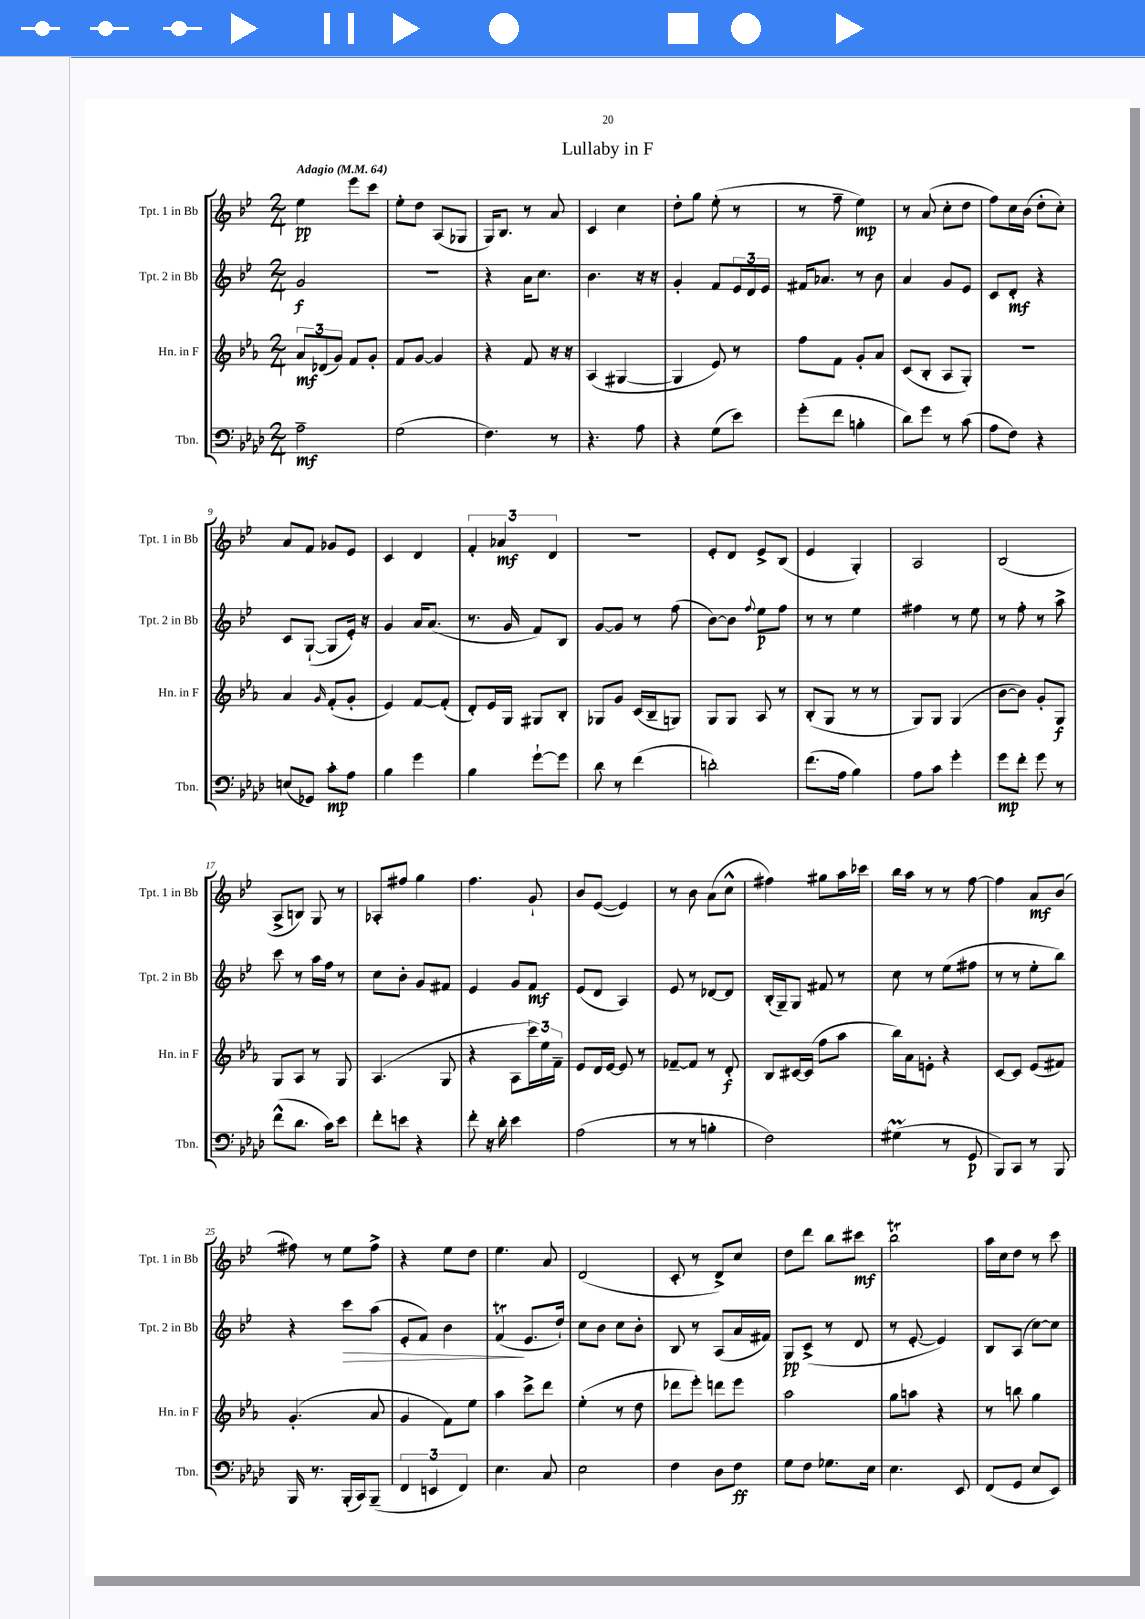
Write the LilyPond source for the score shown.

\header { title = "Lullaby in F" }
<<
\new StaffGroup <<
\new Staff = "s0" \with { instrumentName = "Tpt. 1 in Bb" shortInstrumentName = "Tpt. 1 in Bb" } {
    \clef treble \key bes \major \numericTimeSignature \time 2/4 \tempo "Adagio" 4 = 64
    ees''4\pp ees'''8 c'''8 |
    ees''8-. d''8 a8( ges8 |
    g16) bes8. r8 a'8 |
    c'4 c''4 |
    d''8-. g''8 ees''8-.( r8 |
    r8 f''8-- ees''4\mp) |
    r8 a'8( c''8-. d''8 |
    f''8) c''16 bes'16( d''8-. c''8-.) |
    a'8 f'8 ges'8 ees'8 |
    c'4 d'4 |
    \tuplet 3/2 { f'4-. aes'4\mf d'4 } |
    R2 |
    ees'8-. d'8 ees'8-> bes8( |
    ees'4 g4-.) |
    a2 |
    bes2( |
    a8-> b8) g8 r8 |
    aes8-. fis''8 g''4 |
    f''4. g'8-! |
    bes'8 ees'8~( ees'4) |
    r8 bes'8 a'8( c''8-^ |
    fis''4) gis''8 a''16 ces'''16 |
    bes''16 a''16 r8 r8 f''8~ |
    f''4 a'8\mf bes'8( |
    fis''8) r8 ees''8 fis''8-> |
    r4 ees''8 d''8 |
    ees''4. a'8 |
    d'2( |
    c'8-. r8 d'8->) c''8 |
    d''8 d'''8 bes''8 cis'''8\mf |
    bes''2\trill |
    a''16 c''16 d''8 r8 c'''8 \bar "|." |
}
\new Staff = "s1" \with { instrumentName = "Tpt. 2 in Bb" shortInstrumentName = "Tpt. 2 in Bb" } {
    \clef treble \key bes \major \numericTimeSignature \time 2/4
    g'2\f |
    r2 |
    r4 a'16 c''8. |
    bes'4. r16 r16 |
    g'4-. f'8 \tuplet 3/2 { ees'16 d'16 ees'16 } |
    fis'16 aes'8. r8 bes'8 |
    a'4 g'8 ees'8 |
    c'8 d'8-.\mf r4 |
    c'8 g8~-!( g8 ees'16-.) r16 |
    g'4 a'16 a'8.( |
    r8. g'16 f'8) bes8 |
    g'8~ g'8 r8 f''8( |
    bes'8~) bes'8 \appoggiatura { f''8 } ees''8\p f''8 |
    r8 r8 ees''4 |
    fis''4 r8 ees''8 |
    r8 f''8-. r8 a''8-> |
    c'''8 r8 a''16 f''16 r8 |
    c''8 bes'8-. g'8 fis'8 |
    ees'4 g'8 f'8\mf |
    ees'8( d'8 a4) |
    ees'8 r8 des'8~ des'8 |
    bes16-.( g16--) g8 fis'8 r8 |
    c''8 r8 ees''8( fis''8 |
    r8 r8 ees''8-. bes''8) |
    r4 c'''8\> a''8( |
    ees'8-. f'8) bes'4 |
    f'4\trill\!( ees'8. d''16-!) |
    c''8 bes'8 c''8 bes'8-. |
    bes8 r8 a8( a'16 fis'16) |
    g8\pp c'8->( r8 d'8 |
    r8 ees'8~-. ees'4) |
    bes8 a8( c''8~) c''8 \bar "|." |
}
\new Staff = "s2" \with { instrumentName = "Hn. in F" shortInstrumentName = "Hn. in F" } {
    \clef treble \key ees \major \numericTimeSignature \time 2/4
    \tuplet 3/2 { aes'8\mf des'8( g'8) } f'8 g'8-. |
    f'8 g'8~ g'4 |
    r4 f'8 r16 r16 |
    aes4( gis4~ |
    gis4 ees'8) r8 |
    f''8 f'8 g'8-. aes'8 |
    c'8( bes8-. aes8 g8-.) |
    R2 |
    aes'4 \grace { g'16 } f'8-.( g'8-. |
    ees'4) f'8~ f'8-.( |
    d'8-.) ees'16 g16 gis8 bes8-. |
    ges8 g'8 c'16( bes16-- g8) |
    g8 g8 aes8 r8 |
    bes8-.( g8 r8 r8 |
    g8) g8 g4( |
    bes'8~ bes'8) g'8-. g8\f |
    g8 aes8 r8 g8 |
    aes4.( g8 |
    r4 aes8 \tuplet 3/2 { c'''16) ees''16 f'16-- } |
    ees'8 d'16 ees'16~ ees'8 r8 |
    fes'8~-- fes'8 r8 d'8-.\f |
    bes8 cis'16~ cis'16( f''8 aes''8 |
    bes''16) aes'16 e'8-. r4 |
    c'8~ c'8 ees'8( fis'8) |
    g'4.-.( aes'8 |
    g'4 f'8) ees''8 |
    aes''4 c'''8-> d'''8 |
    ees''4-.( r8 d''8 |
    des'''8 ees'''8-.) d'''8 ees'''8 |
    aes''2 |
    g''8 a''8 r4 |
    r8 b''8 g''4 \bar "|." |
}
\new Staff = "s3" \with { instrumentName = "Tbn." shortInstrumentName = "Tbn." } {
    \clef bass \key aes \major \numericTimeSignature \time 2/4
    aes2--\mf |
    g2( |
    f4.) r8 |
    r4. aes8 |
    r4 g8( ees'8) |
    g'8-.( f'8 b4-. |
    des'8) g'8 r8 c'8( |
    aes8 f8) r4 |
    e8( ges,8) c'8-.\mp aes8 |
    bes4 g'4 |
    bes4 g'8~-! g'8 |
    des'8 r8 f'4( |
    d'2-.) |
    f'8.( aes16 bes4) |
    aes8 c'8 g'4-. |
    g'8\mp f'8-. g'8 r8 |
    f'8-^( des'8. c'16) ees'8 |
    f'8-. e'8 r4 |
    f'8-. r16 des'16-. ees'4 |
    aes2( |
    r8 r8 b4-. |
    f2) |
    gis4\prall( r8 g,8\p |
    bes,,8) c,8 r8 bes,,8 |
    bes,,16 r8. bes,,16-.( c,16) bes,,8--( |
    \tuplet 3/2 { f,4 e,4 f,4) } |
    ees4. c8 |
    ees2 |
    f4 des8 f8\ff |
    g8 f8 ges8. ees16 |
    ees4. ees,8 |
    f,8( g,8 ees8 ees,8) \bar "|." |
}
>>
>>
